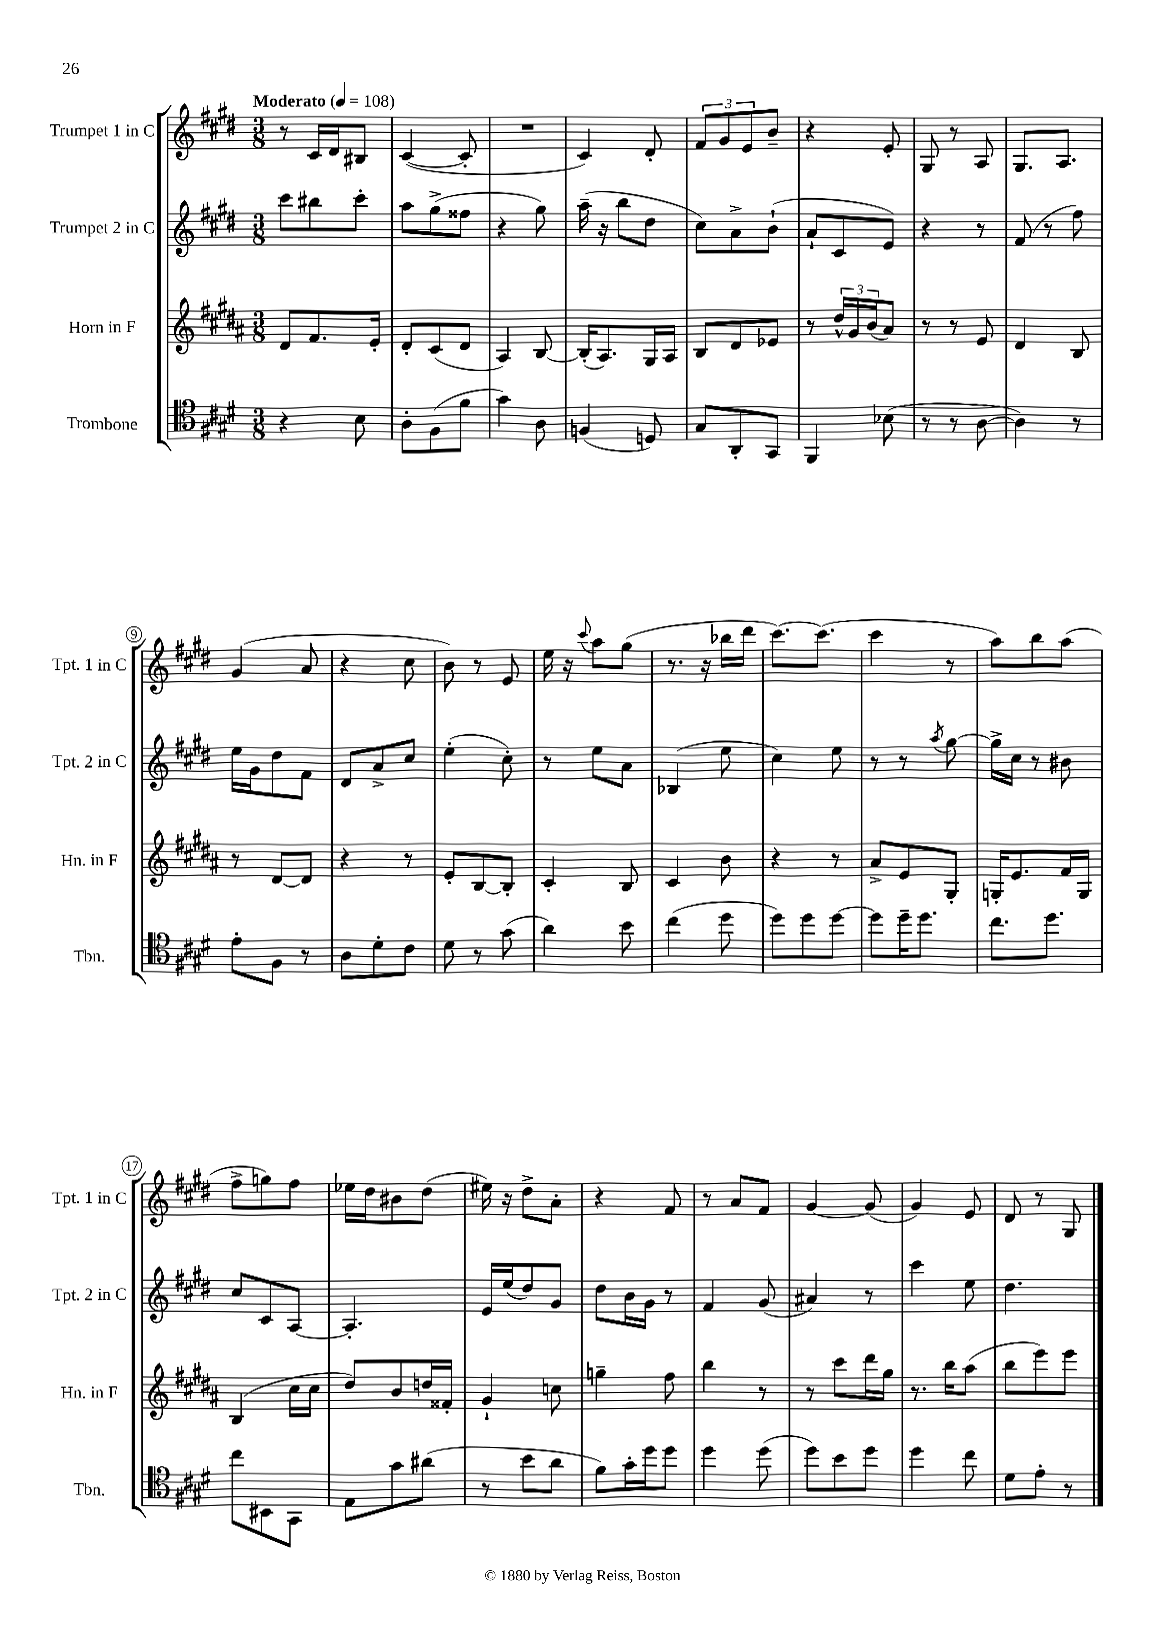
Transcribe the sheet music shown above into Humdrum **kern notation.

**kern	**kern	**kern	**kern
*part4	*part3	*part2	*part1
*staff4	*staff3	*staff2	*staff1
*I"Trombone	*I"Horn in F	*I"Trumpet 2 in C	*I"Trumpet 1 in C
*I'Tbn.	*I'Hn. in F	*I'Tpt. 2 in C	*I'Tpt. 1 in C
*clefC4	*clefG2	*clefG2	*clefG2
*k[f#c#g#d#]	*k[f#c#g#d#a#]	*k[f#c#g#d#]	*k[f#c#g#d#]
*M3/8	*M3/8	*M3/8	*M3/8
*MM108	*MM108	*MM108	*MM108
=1	=1	=1	=1
!	!	!	!LO:TX:a:B:t=Moderato
4r	8d#/L	8ccc#\L	8r
.	8.f#/	8bb#X\	16c#/LL
.	.	.	16d#/J
8B\	.	8ccc#'\J	8B#X/J
.	16e'/Jk	.	.
=2	=2	=2	=2
8A'\L	8d#'/L	8aa\L	([4c#/
(8F#\	(8c#/	(8gg#^\	.
8f#\J	8d#/J	8ff##X\J	8c#'/]
=3	=3	=3	=3
4g#\)	4A#/)	4r	4.r
8A\	[8B/	8gg#\)	.
=4	=4	=4	=4
(4Fn/	(16B'/KL]	(16aa~\	4c#/)
.	8.A#/)	16r	.
.	.	8bb\L	.
8Dn/)	16G#/L	8dd#\J	8d#'/
.	16A#/JJ	.	.
=5	=5	=5	=5
8G#/L	8B/L	8cc#\L)	12f#/L
.	.	.	12g#/
8AA'/	8d#/	8a^\	.
.	.	.	12e/
8GG#/J	8e-X/J	(8b`\J	8b~/J
=6	=6	=6	=6
4FF#/	8r	8a`/L	4r
.	24dd#^^/LL	8c#/	.
.	24g#/	.	.
.	(24b/J	.	.
(8B-X\	8a#/J)	8e/J)	8e'/
=7	=7	=7	=7
8r	8r	4r	8G#/
8r	8r	.	8r
[8A\	8e/	8r	8A/
=8	=8	=8	=8
4A\])	4d#/	(8f#/	8.G#/L
.	.	8r	.
.	.	.	8.A/J
8r	8B/	8ff#\)	.
!!LO:LB:g=z
=9	=9	=9	=9
8e'\L	8r	16ee\LL	(4g#/
.	.	16g#\J	.
8F#\J	[8d#/L	8dd#\	.
8r	8d#/J]	8f#\J	8a/
=10	=10	=10	=10
8A\L	4r	8d#/L	4r
8d#'\	.	8a^/	.
8c#\J	8r	8cc#/J	8cc#\
=11	=11	=11	=11
8d#\	8e'/L	(4ee'\	8b\)
8r	[8B/	.	8r
(8g#\	8B'/J]	8cc#'\)	8e/
=12	=12	=12	=12
4a\)	4c#'/	8r	16ee\
.	.	.	16r
.	.	.	8qqccc#/
.	.	8ee\L	8aa\L
8b\	8B/	8a\J	(8gg#\J
=13	=13	=13	=13
(4cc#\	4c#/	(4B-X/	8.r
.	.	.	16r
8dd#\	8b\	8ee\	16bb-X\LL
.	.	.	16ddd#\JJ
=14	=14	=14	=14
8dd#\L)	4r	4cc#\)	[8.ccc#\L)
8dd#\	.	.	.
.	.	.	(8.ccc#\J]
[8dd#\J	8r	8ee\	.
=15	=15	=15	=15
8dd#\L]	8a#^/L	8r	4ccc#\
16dd#~\K	8e/	8r	.
8.dd#\J	.	.	.
.	.	8qaa/	.
.	8G#'/J	[8gg#\	8r
=16	=16	=16	=16
8.cc#\L	16Gn'/KL	16gg#^\LL]	8aa\L)
.	8.e/	16cc#\JJ	.
.	.	8r	8bb\
8.dd#\J	.	.	.
.	16f#/L	8b#X\	(8aa\J
.	16G/JJ	.	.
!!LO:LB:g=z
=17	=17	=17	=17
8cc#\L	(4B/	8cc#/L	8ff#^\L
8BB#X\	.	8c#/	8ggn\)
8GG#\J	16cc#\LL	[8A/J	8ff#\J
.	16cc#\JJ	.	.
=18	=18	=18	=18
8E\L	8dd#/L)	4.A'/]	16ee-X\LL
.	.	.	16dd#\J
8g#\	8b/	.	8b#X\
(8a#X\J	16ddn/L	.	(8dd#\J
.	16f##X'/JJ	.	.
=19	=19	=19	=19
8r	4g#`/	16e/LL	16ee#X\)
.	.	(16ee/J	16r
8b\L	.	8dd#/)	8dd#^\L
8a\J	8ccn\	8g#/J	8a'\J
=20	=20	=20	=20
8f#\L)	4ggn~\	8dd#\L	4r
16g#'\L	.	16b\L	.
16dd#\J	.	16g#\JJ	.
8dd#\J	8ff#\	8r	8f#/
=21	=21	=21	=21
4dd#\	4bb\	4f#/	8r
.	.	.	8a/L
(8dd#\	8r	(8g#/	8f#/J
=22	=22	=22	=22
8dd#\L)	8r	4a#X/)	[4g#/
8b\	8ccc#\L	.	.
8dd#\J	16ddd#\L	8r	(8g#/]
.	16gg#\JJ	.	.
=23	=23	=23	=23
4dd#\	8.r	4ccc#\	4g#/)
.	16bb\KL	.	.
8cc#\	(8aa#\J	8ee\	8e/
=24	=24	=24	=24
8d#\L	8bb\L	4.dd#\	8d#/
8e'\J	8eee\)	.	8r
8r	8eee\J	.	8G#/
==	==	==	==
*-	*-	*-	*-
